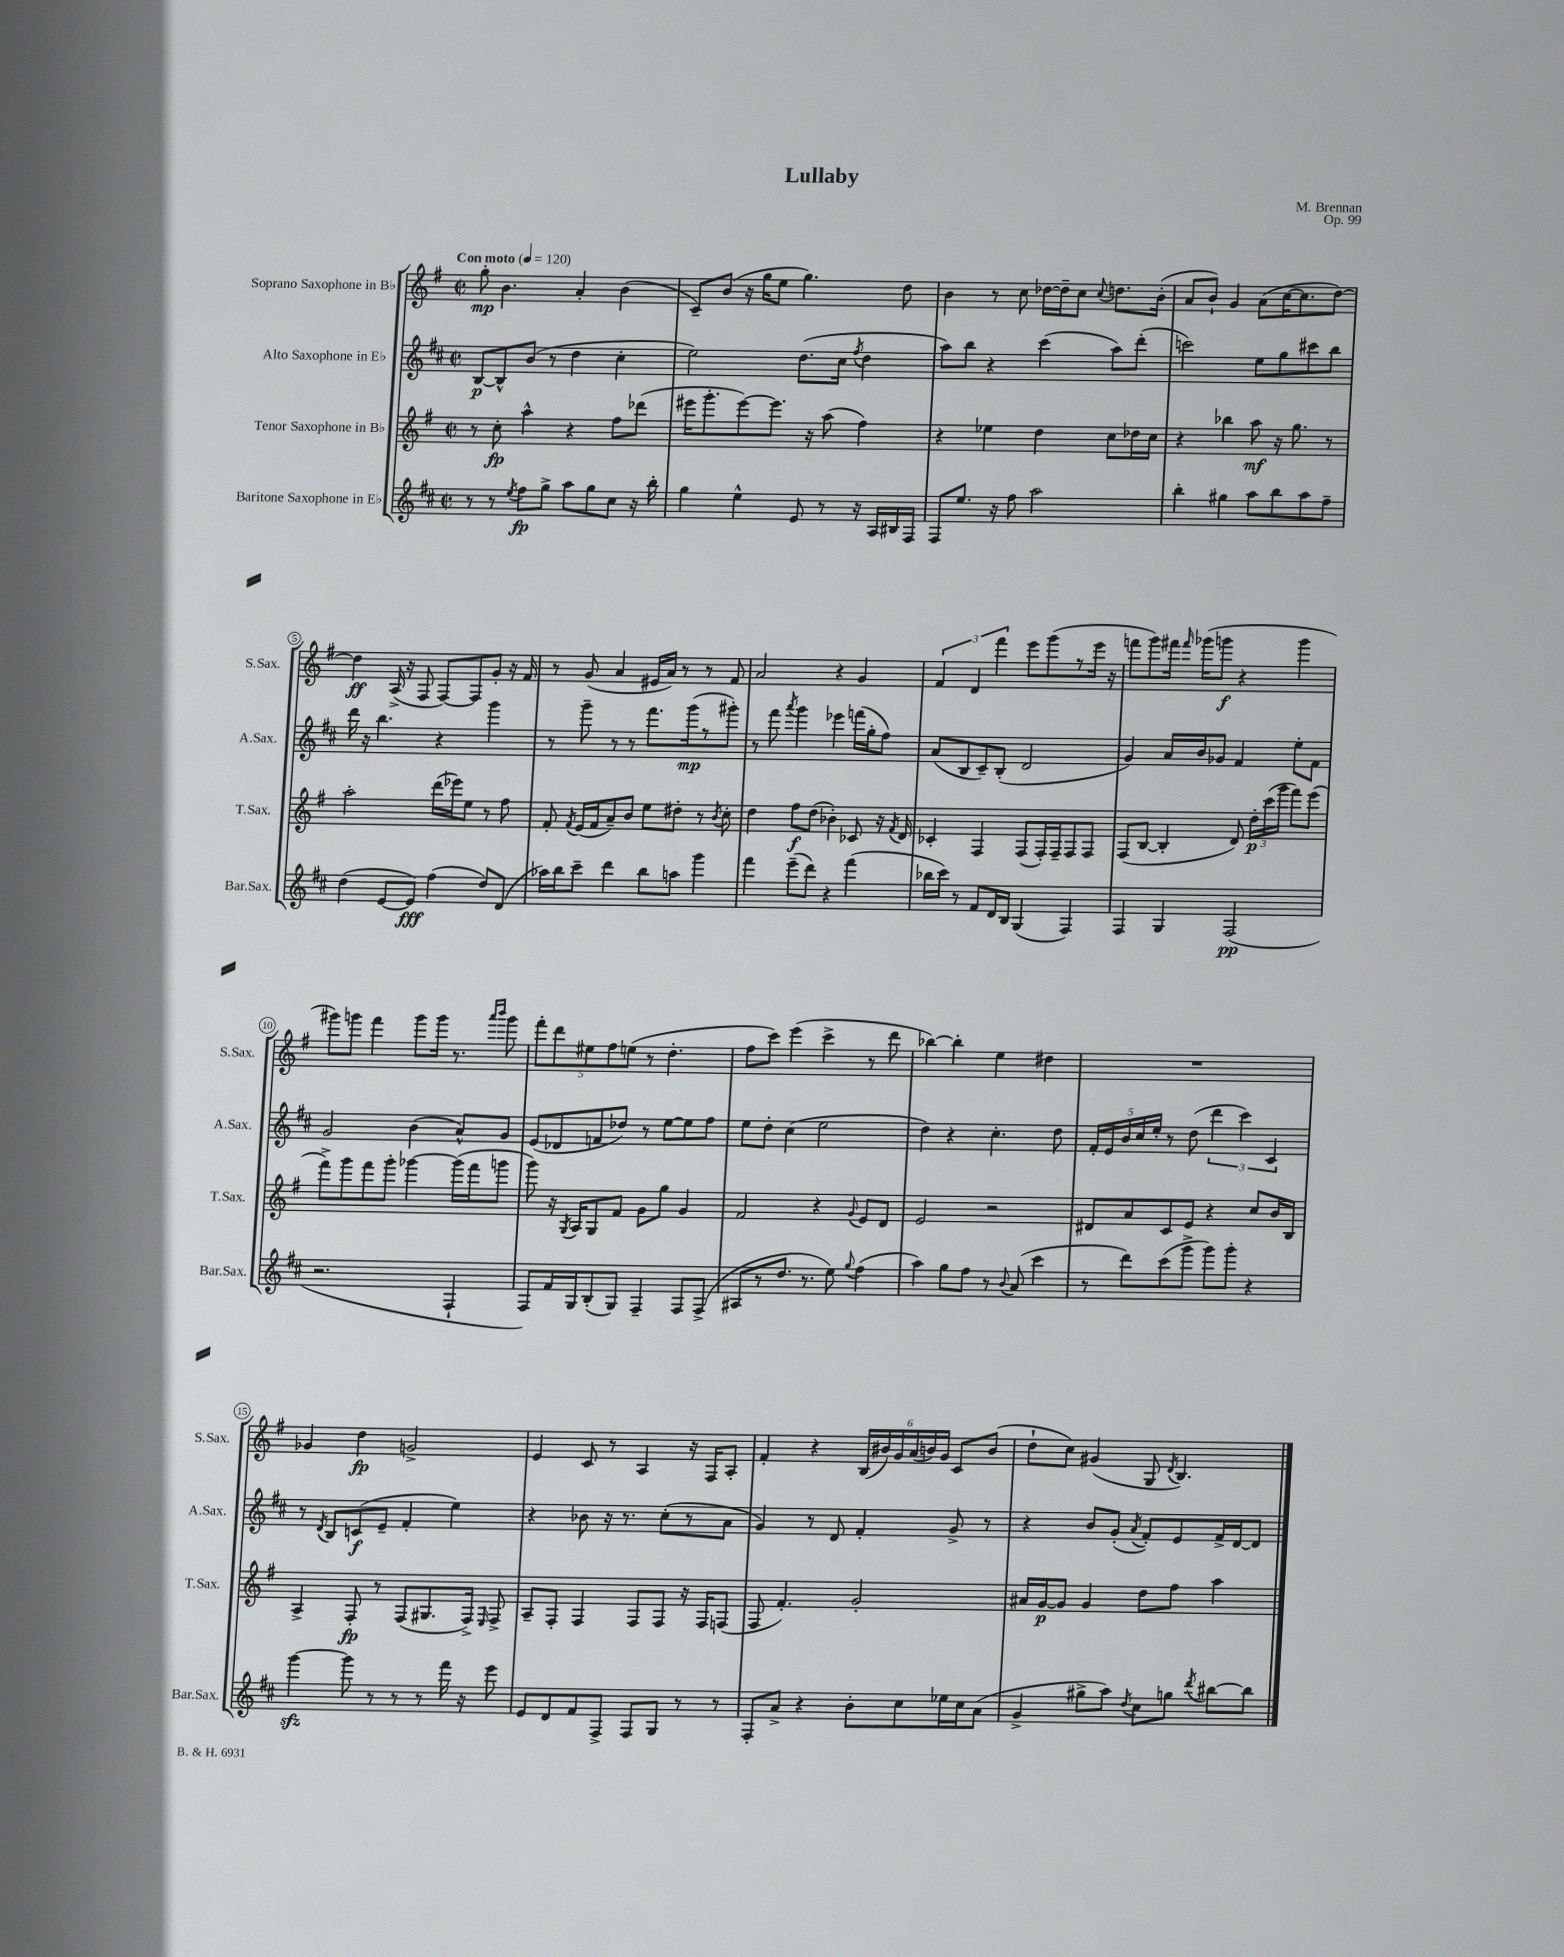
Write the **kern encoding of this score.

**kern	**kern	**kern	**kern
*staff4	*staff3	*staff2	*staff1
*clefG2	*clefG2	*clefG2	*clefG2
*k[f#c#]	*k[f#]	*k[f#c#]	*k[f#]
*M2/2	*M2/2	*M2/2	*M2/2
*met(c|)	*met(c|)	*met(c|)	*met(c|)
*MM120	*MM120	*MM120	*MM120
8r	8r	[8B/L	8gg'\
8r	8cc'\	8B^^/]	4.b\
8qee/	.	.	.
8ff#\L	4aa^^\	(8b/J	.
8gg^\J	.	8r	.
8aa\L	4r	4dd\	4a'/
8gg\	.	.	.
8cc#\J	8ff#\L	4cc#'\	(4b\
16r	(8ddd-\J	.	.
16bb'\	.	.	.
=	=	=	=
4gg\	16eee#\LK	2ee\)	8c~/L)
.	8.ggg'\	.	.
.	.	.	(8b/J
4ee^^\	[8eee#\)	.	16r
.	.	.	16gg\LK
.	8.eee#\]J	.	8ee\J
8e/	.	(8.dd\L	4.gg\)
.	16r	.	.
8r	(8aa\	.	.
.	.	16cc#\Jk	.
.	.	8qff#/	.
16r	4ff#\)	4dd\	.
16A/LL	.	.	.
16B#/	.	.	8dd\
16F#/JJ	.	.	.
=	=	=	=
8F#/L	4r	8aa\L)	4b\
8.ee/J	.	8bb\J	.
.	4ee-\	4r	8r
16r	.	.	.
8ff#\	.	.	8cc\
2aa\	4dd\	(4ccc#\	[16dd-\LL
.	.	.	16dd-~\]J
.	.	.	8cc\J
.	.	.	8qqcc/
.	8cc\L	8aa\L)	8.dd\L
.	16dd-\L	(8ddd'\J	.
.	16cc\JJ	.	(16b'\Jk
=	=	=	=
4bb'\	4r	2ccc\)	8a/L
.	.	.	8b`/J)
4gg#\	4bb-\	.	4g/
8aa\L	8aa\	8ee\L	(8a\L
8bb\	16r	8gg\	[16cc\K
.	8.gg\	.	8.cc\]
8aa\	.	8ccc#\	.
8ff#~\J	8r	8bb\J	[8dd\J)
=	=	=	=
(4dd\	2aa'\	16ddd\	4dd\]
.	.	16r	.
.	.	4.bb\	.
[8e/L	.	.	(16A^/
.	.	.	16r
8e/]J)	.	.	8F#/
(4ff#\	(16ddd\LL	4r	[8F#/L)
.	16eee-\J)	.	.
.	8ee\J	.	8F#/]
8dd/L)	8r	4ggg\	8g'/J
(8d/J	8ff#\	.	16r
.	.	.	16f#/
=	=	=	=
16aa-\LL)	8f#'/	8r	8r
16bb\J	.	.	.
.	8qf#/	.	.
8ccc#~\J	(16e/LL	8ggg~\	(8g/
.	16f#/J	.	.
4ddd\	8a~/)	8r	4a/
.	8b/J	8r	.
8bb\L	8ee\L	8.fff#\L	16e#/LL
.	.	.	16a/JJ)
8aa\J	8dd#'\J	.	8r
.	.	(16ggg\k	.
4ggg\	8r	8r	8r
.	8qb/	.	.
.	8cc'\	8ggg#'\J)	8f#/
=	=	=	=
4fff#\	4dd\	8r	2a/
.	.	8fff#\	.
.	.	8qaaa/	.
(8eee~\L	8ff#\L	4ggg\	.
8ddd\J)	(8dd\J	.	.
4r	4b-'\)	4eee-\	4r
(4fff#\	8c-/	(16fff\LL	4g/
.	.	16gg'\J	.
.	16r	8ff#\J)	.
.	8qf#/	.	.
.	16d/	.	.
=	=	=	=
16bb-\LL	4c-'/	(8a/L	6f#/
16ccc#\JJ)	.	.	.
8r	.	8B/	.
.	.	.	6d/
8f#/L	4F#/	8c#~/)	.
.	.	.	6fff#\
16d/L	.	(8B'/J	.
16B/JJ	.	.	.
(4G/	(8F#/L	2d/	8eee\L
.	16F#'/L)	.	(8ggg\
.	16F#~/J	.	.
4F#/)	8F#/	.	8r
.	8F#/J	.	16eee\Jk
.	.	.	16r
=	=	=	=
4F#/	(8F#/L	4g/)	8fff\L
.	[8B/J	.	8ggg\)
4G/	4B'/]	16a/LL	16fff#\Jk
.	.	.	16qqfff#/
.	.	16b/J	(16ggg-\LK
.	.	8g-/J	8ggg\J
(2F#/	8d/)	4f#/	4r
.	24dd'\LL	.	.
.	(24ccc\	.	.
.	24ggg\JJ	.	.
.	8fff#\L)	8ee'\L	4ggg\
.	(8eee\J	8f#\J	.
=	=	=	=
2.r	8fff#^\L)	2g/	8ggg#\L)
.	8ggg\	.	8ggg\J
.	8fff#\	.	4fff#\
.	8ggg'\J	.	.
.	[4ggg-\	(4b\	8ggg\L
.	.	.	16ggg\Jk
.	.	.	8.r
4F#`/	(16ggg-\]LL	8a^^/L)	.
.	16fff#\J	.	.
.	.	.	16qqaaa/LL
.	.	.	16qqbbb/JJ
.	8ggg\J	8g/J	8ggg\
=	=	=	=
8F#/L)	8ggg\)	(8e/L	10fff#'\L
.	.	.	10ddd\
16f#/L	16r	8d-/	.
.	8qG/	.	.
16G/J	16A/LK	.	.
.	.	.	10ee#\
(8B'/	8G/	8f/	.
.	.	.	10ff#\
8G/J)	8f#/J	8dd-/J)	.
.	.	.	(10ee\J
4F#~/	8g\L	8r	8r
.	8gg\J	[8ee\L	4.dd'\
8F#/L	4g/	8ee\]	.
(8F#^/J	.	8ff#\J	.
=	=	=	=
8A#/L	2f#/	8ee\L	8ff#\L
8r	.	8dd'\J	8ccc\J)
8.dd/J	.	(4cc#\	(4eee\
8.r	.	.	.
.	4r	2ee\	4ccc^\
8ee\)	.	.	.
8qqgg/	8qqg/	.	.
(4ff#\	8e/L	.	8r
.	8d/J	.	8ddd\
=	=	=	=
4aa\)	2e/	4dd\)	[4bb-\)
8gg\L	.	4r	4bb-'\]
8ff#\J	.	.	.
8r	2r	4.cc#'\	4ee\
8qqb/	.	.	.
(8a/	.	.	.
4ccc#\	.	.	4dd#\
.	.	8dd\	.
=	=	=	=
8r	8d#/L	20f#'/LL	1r
.	.	20e/	.
.	.	20b/	.
8ddd\L)	8a/	.	.
.	.	20cc#/	.
.	.	20ee'/JJ	.
(8ccc#\	8c/	8r	.
8ggg^\J	8e/J	(8dd\	.
8ggg\L)	4r	6ddd\	.
8ggg'\J	.	.	.
.	.	6ccc#\)	.
4r	8cc/L	.	.
.	.	6c#/	.
.	16b/L	.	.
.	16B/JJ	.	.
=	=	=	=
[4ggg\	4A^/	8r	4g-/
.	.	8qd/	.
.	.	8B/L	.
8ggg\]	8F#'/	(8c/	4dd\
8r	8r	8e~/J	.
8r	(8F#/L	4f#'/	2g^/
8r	8.G#/	.	.
16fff#\	.	4ee\)	.
16r	16F#^/Jk)	.	.
.	16qqE/	.	.
8eee\	8F#^/	.	.
=	=	=	=
8e/L	8A~/L	4r	4e/
8d/	8F#'/J	.	.
8f#/	4F#/	8b-\	8c/
8F#^/J	.	16r	8r
.	.	8.r	.
8F#/L	8F#/L	.	4A/
8G/J	8F#/J	(8cc#'\L	.
8r	16r	8r	16r
.	16F#/LK	.	16F#/LK
8r	(8F/J	8a\J	8A'/J
=	=	=	=
8F#'/L	8F#/	4g/)	4f#'/
8a^/J	4.f#'/)	.	.
4r	.	8r	4r
.	.	8d/	.
8b'\L	2g'/	4f#'/	(24B/LL
.	.	.	24b#/)
.	.	.	24g/
8cc#\	.	.	(24a/
.	.	.	24b/)
.	.	.	24g/JJ
16ee-\L	.	8g^/	8c/L
16cc#\J	.	.	.
(8a\J	.	8r	(8b/J
=	=	=	=
4g^/	16a#/LL	4r	8dd`\L
.	[16g/J	.	.
.	8g/]J	.	8cc\J)
8gg#^\L	4g/	8b/L	(4g#/
8aa\J)	.	(8g'/J	.
8qdd/	.	8qa/	.
8cc#\L	8dd\L	8f#'/L)	8G/
.	.	.	8qd/
8gg\J	8ff#\J	8e/	4.B/)
8qddd/	.	.	.
[8bb#\L	4aa\	16f#^/L	.
.	.	[16d/J	.
8bb#\]J	.	8d/]J	.
==	==	==	==
*-	*-	*-	*-
